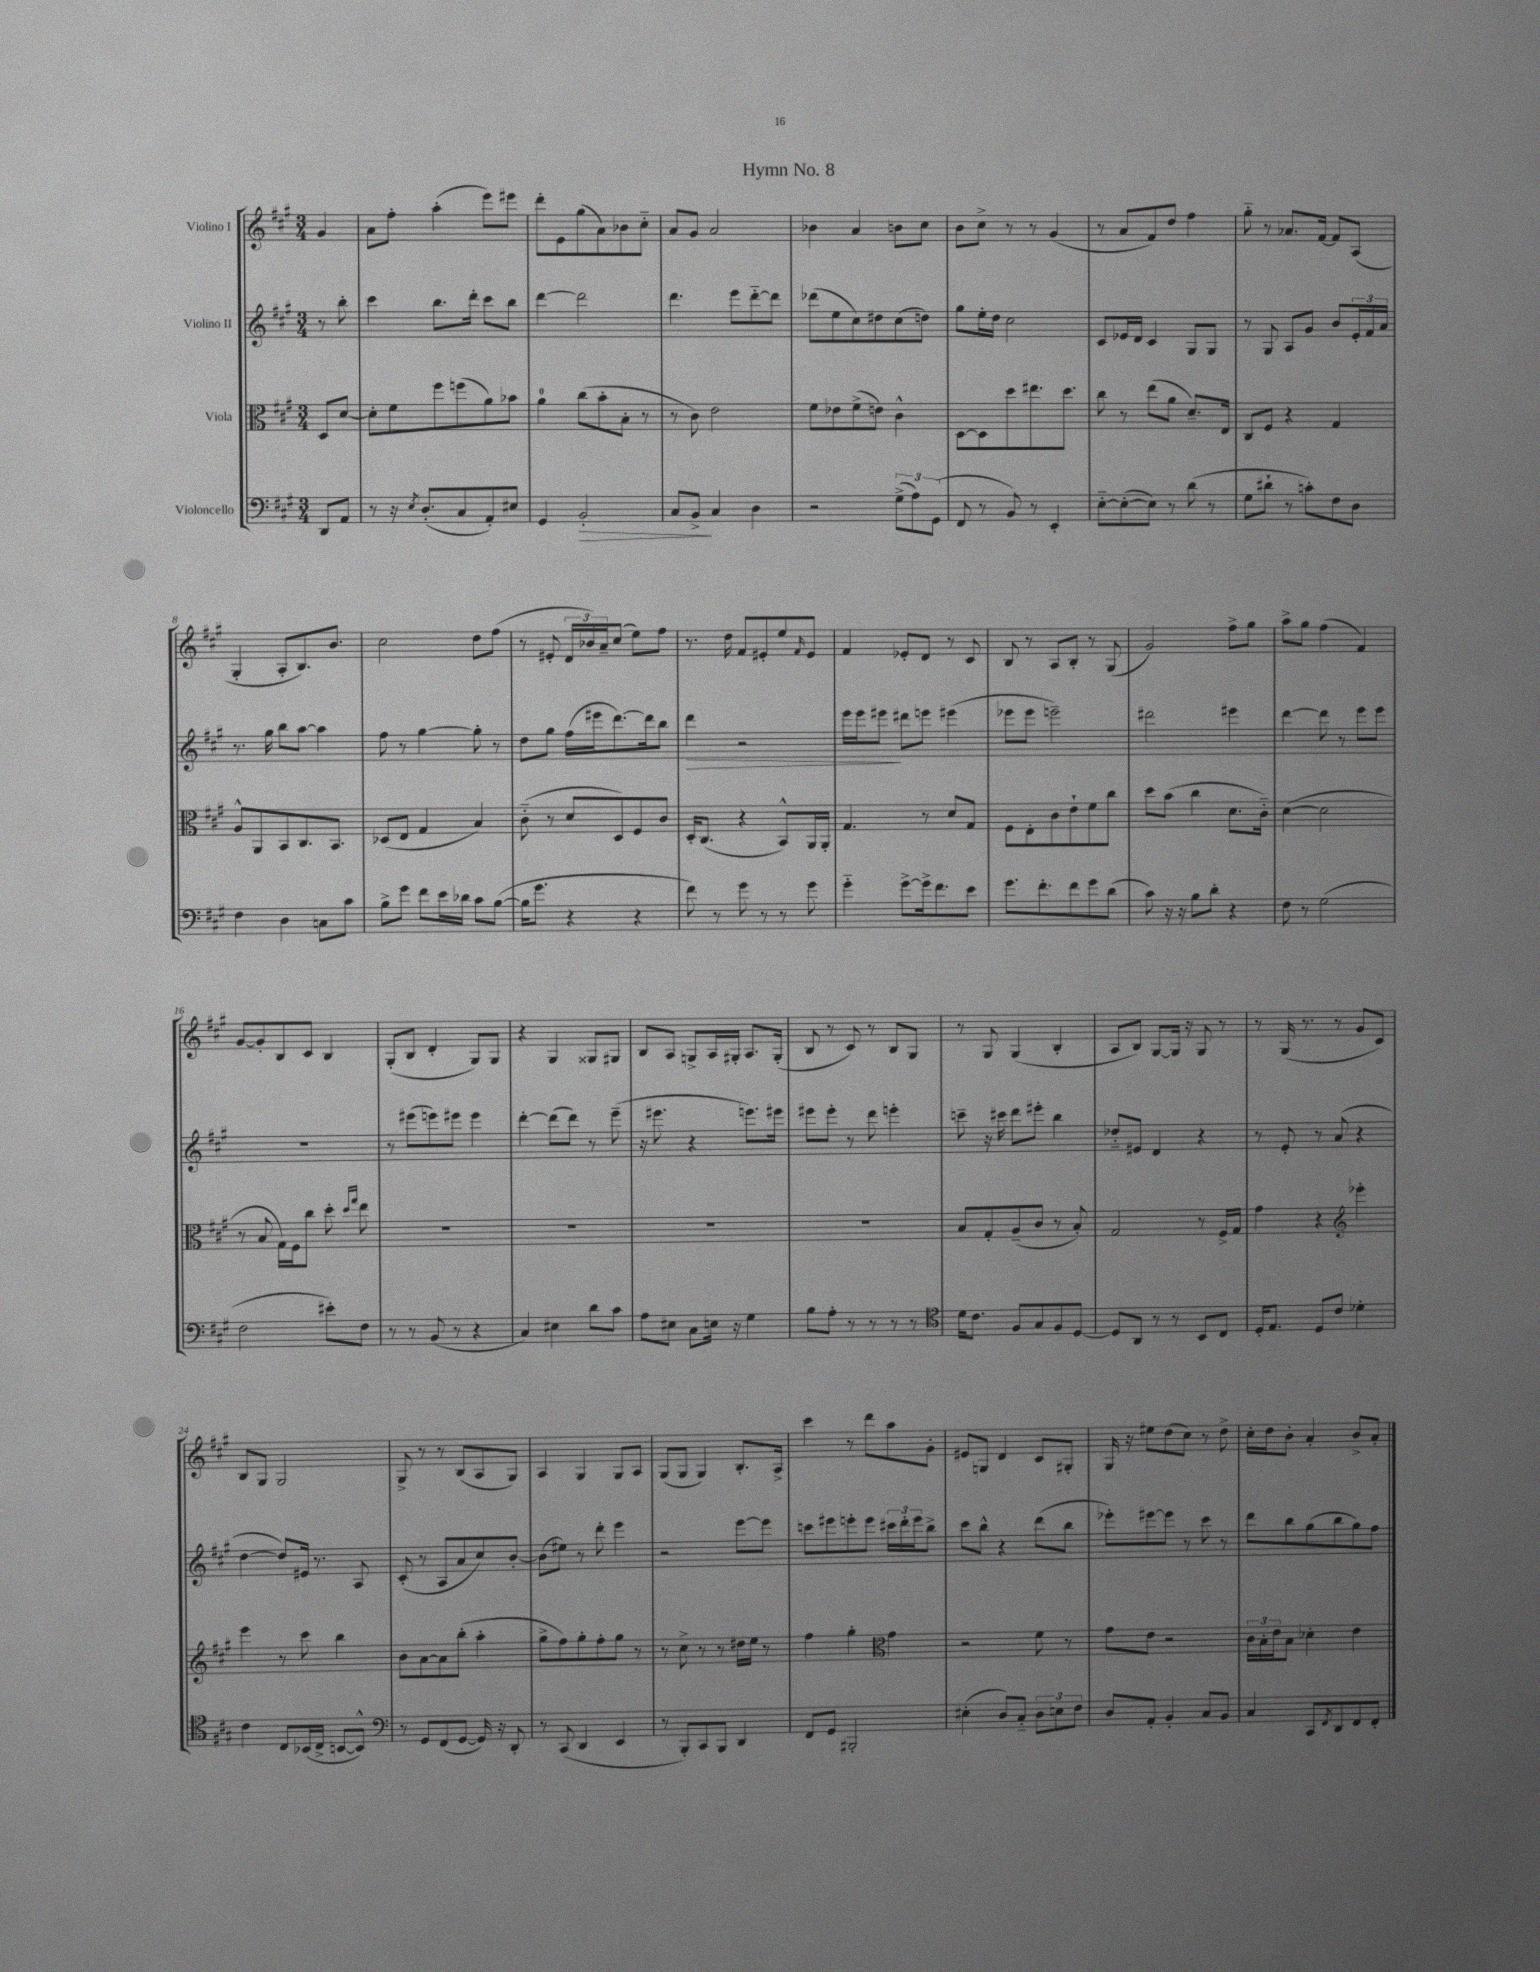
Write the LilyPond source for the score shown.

\header { title = "Hymn No. 8" }
<<
\new StaffGroup <<
\new Staff = "s0" \with { instrumentName = "Violino I" } {
    \clef treble \key a \major \numericTimeSignature \time 3/4 \partial 4
    gis'4 |
    a'8 fis''8-. a''4-.( e'''8) eis'''8 |
    d'''8-. e'8 gis''8( a'8) bes'8 cis''8-_ |
    a'8 gis'8 a'2 |
    bes'4 a'4 b'8 cis''8 |
    b'8 cis''8-> r8 r8 gis'4( |
    r8 a'8 fis'8) d''8 fis''4 |
    gis''8-_ r8 aes'8. fis'16~ fis'8 a8( |
    gis4-. a8-. b8.) b'8. |
    cis''2 d''8 fis''8( |
    r8 eis'8-. \tuplet 3/2 { d'16 bes'16) a'16-- } cis''8( e''8) fis''8 |
    r8. d''16 fis'8 eis'8-. e''8 \grace { fis'16 } eis'8 |
    fis'4 ees'8-. d'8 r8 cis'8 |
    b8 r8 a8 b8-. r8 gis8( |
    gis'2) fis''8-> gis''8 |
    a''8-> gis''8 fis''4( fis'4) |
    gis'8~ gis'8-. b8 cis'8 b4 |
    gis8-.( b8 d'4-. gis8) gis8 |
    r4 gis4 gisis8 gis8 |
    b8 a8 g8-> a16 gis16-. a8. gis16-.( |
    b8 r8 cis'8) r8 b8 gis8 |
    r8 gis8 gis4( b4-. |
    a8 b8) gis8~ gis16 r16 gis8 r8 |
    r8 gis16( r8. r8 gis'8 cis'8) |
    b8 gis8 gis2 |
    gis8-> r8 r8 b8( a8 gis8) |
    a4 gis4 gis8 a8 |
    gis8( gis8 gis4) b8.-. a16-> |
    cis'''4 r8 d'''8 a''8 gis'8-. |
    eis'8 g8 d'4 cis'8 gis8-. |
    gis16 r16 eis''8 d''8( cis''8) r8 d''8-> |
    cis''16-. d''16 b'8-. a'4-. b'8-> a'8-. \bar "|." |
}
\new Staff = "s1" \with { instrumentName = "Violino II" } {
    \clef treble \key a \major \numericTimeSignature \time 3/4 \partial 4
    r8 b''8-. |
    cis'''4 b''8. d'''16-. cis'''8 b''8 |
    d'''4~ d'''2 |
    d'''4. e'''8 d'''8~-_ d'''8 |
    des'''8( e''8 cis''8) dis''8 cis''8( d''8) |
    gis''8 e''16-. d''16 cis''2 |
    cis'8 ees'16 d'16 cis'4 gis8 gis8 |
    r8 gis8 a8 gis'8 b'8 \tuplet 3/2 { e'16-. fis'16 a'16 } |
    r8. gis''16 b''8 a''8~ a''4 |
    fis''8 r8 gis''4~ gis''8-. r8 |
    d''8 gis''8 fis''16( eis'''16 d'''8.~) d'''16 b''8 |
    d'''4\> r2 |
    e'''16 e'''16 eis'''8\! dis'''8 e'''8 eis'''4( |
    ees'''8 ees'''8 e'''2--) |
    dis'''2 eis'''4 |
    d'''4~ d'''8 r8 e'''8 e'''8 |
    R2. |
    r8 eis'''8( e'''8) eis'''8 eis'''4 |
    d'''4~-. d'''8( d'''8) r8 e'''8--( |
    r16 eis'''8. r4 e'''8.) eis'''16 |
    eis'''8 eis'''8-. r8 d'''8 e'''4-. |
    c'''8-- r16 cis'''16 d'''8 eis'''8-. b''4 |
    des''8-_ eis'8 d'4 r4 |
    r8 e'8-. r8 a'8( r4 |
    d''4~ d''8) eis'16 r8. a8 |
    cis'8-.( r8 a8 a'8 cis''8) b'8~-. |
    b'8( eis''8) r8 d'''8-. e'''4 |
    r2 e'''8~ e'''8 |
    c'''8 eis'''8 e'''8-. e'''8 \tuplet 3/2 { cis'''16 d'''16-. e'''16 } b''8-> |
    cis'''8 b''8-^ r4 d'''8( b''8 |
    ees'''8-.) eis'''8~ eis'''8 r8 cis'''8 r8 |
    d'''8 b''8 gis''8( b''8 gis''8) fis''8 \bar "|." |
}
\new Staff = "s2" \with { instrumentName = "Viola" } {
    \clef alto \key a \major \numericTimeSignature \time 3/4 \partial 4
    d8 d'8~ |
    d'8-. fis'8 fis''8 f''8( a'8) bes'8 |
    a'4-0 cis''8( b'8-. b8-. r8 |
    r8 cis'8) e'2 |
    fis'8 ees'8 fis'8->( e'8) cis'4-^ |
    d8~ d8 d''8 eis''8. d''8. |
    cis''8 r8 e''8( a'8 d'8.--) e16 |
    cis8 fis8 r4 gis4 |
    a8-^ a,8 b,8 cis8. b,8. |
    des8( e8 gis4 b4) |
    cis'8-_( r8 d'8 d8) fis8 cis'8 |
    d16-. cis8.( r4 b,8-^) a,16 a,16-. |
    gis4. r8 d'8 gis8 |
    fis8 e8-. cis'8 e'8-! fis'8 cis''8 |
    d''8 b'8( cis''4 d'8. cis'16-_) |
    d'4~( d'2 |
    r8 b8 gis16) fis16 cis''8 d''8-. \grace { d''16 gis''16 } e''8 |
    R2. |
    R2. |
    R2. |
    R2. |
    b8 gis8-. a8--( cis'8 r8 b8-.) |
    gis2 r8 fis16-> gis16 |
    gis'4 r4 \clef treble ees'''4-. |
    e'''4 r8 cis'''8 b''4 |
    b'8 a'8~ a'8 b''8-.( a''4-. |
    gis''8-> fis''8) gis''8-. fis''8-. gis''8 r8 |
    r8 cis''8-> r8 r8 dis''16 e''16 r8 |
    fis''4 gis''4-. \clef alto gis'4 |
    r2 fis'8 r8 |
    gis'8 e'8 r2 |
    \tuplet 3/2 { cis'16 b16-. e'16 } b8 des'4-. e'4 \bar "|." |
}
\new Staff = "s3" \with { instrumentName = "Violoncello" } {
    \clef bass \key a \major \numericTimeSignature \time 3/4 \partial 4
    d,8 a,8 |
    r8 r16 \acciaccatura { e8 } d8.-.( cis8 a,8-.) eis8 |
    gis,4 b,2-.\> |
    cis8 b,8->\! cis4 d4 |
    r2 \tuplet 3/2 { gis8->( a8) gis,8( } |
    fis,8 r8 b,8) r8 e,4-. |
    e8~-_ e8~-.( e8) r8 d'8( r8 |
    gis8 dis'8-! r8 c'8-.) fis8 d8 |
    fis4 d4 c8 cis'8 |
    b8-> gis'8 fis'8 e'16 des'16 cis'8 b8~( |
    b16 gis'8. r4 r4 |
    fis'8) r8 gis'8 r8 r8 gis'8 |
    gis'4-_ gis'8~-> gis'16-> fis'8. e'8 |
    gis'8. fis'8.-. fis'8 gis'8 d'8( |
    cis'8) r16 r16 b8 d'8-. r4 |
    fis8 r8 gis2( |
    fis2 eis'8-.) fis8 |
    r8 r8 b,8( r8 r4 |
    cis4) eis4 d'8 cis'8 |
    a8 eis8 cis8 e16 r16 gis4 |
    b8 a8-. r8 r8 r8 r8 |
    \clef tenor d'16 cis'8. fis8 gis8 fis8 d8~ |
    d8 a,8 r8 r8 b,8 cis8 |
    d16-. e8. d8 cis'8 des'4-. |
    cis'4 cis8 bes,16( cis16-> b,8~ b,8-^) |
    \clef bass r8 gis,8 fis,8( gis,8~ gis,16) r16 d,8-. |
    r8 cis,8( d,4 e,4 |
    r8 b,,8-.) cis,8 b,,8 d,4 |
    fis,8 gis,8 bis,,2-. |
    eis4-.( d8) cis8-_ \tuplet 3/2 { d8 e8 fis8 } |
    d8 a,8-. b,4-. cis8 b,8 |
    cis4 cis,8 \acciaccatura { fis,8 } d,8 fis,8 fis,8-. \bar "|." |
}
>>
>>
